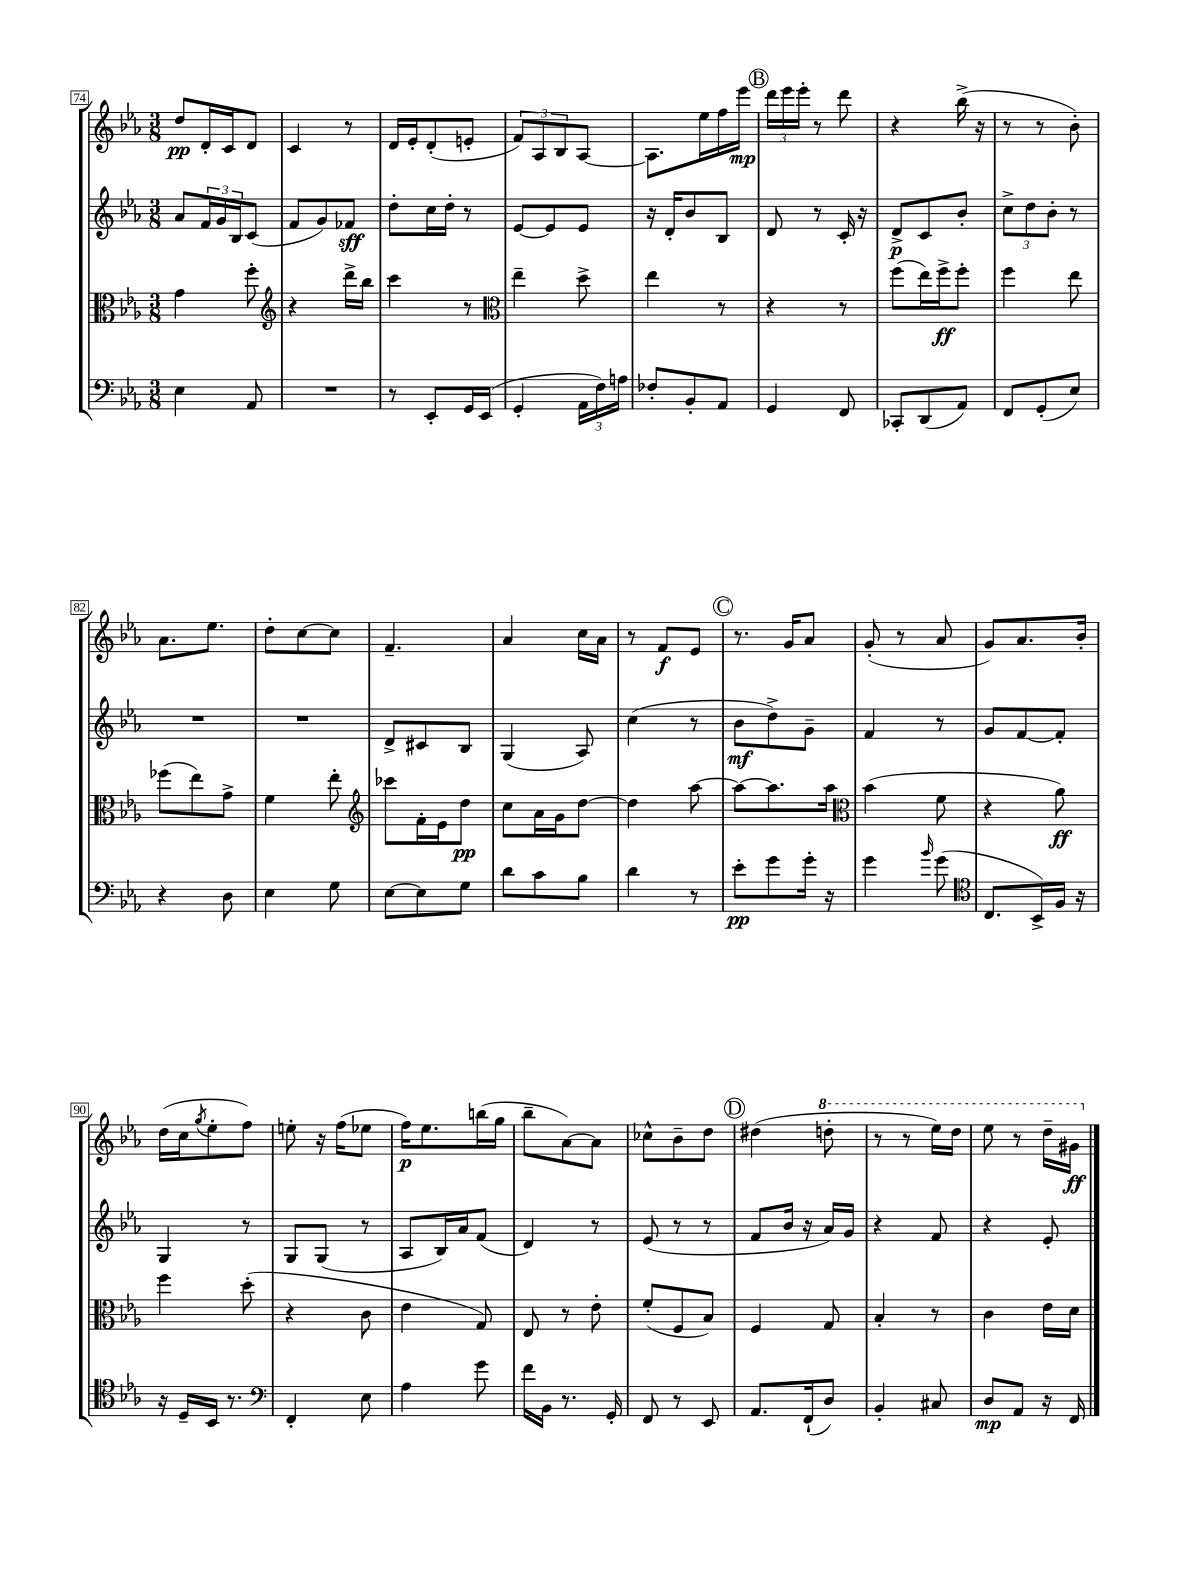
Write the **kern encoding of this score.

**kern	**dynam	**kern	**dynam	**kern	**dynam	**kern	**dynam
*part4	*part4	*part3	*part3	*part2	*part2	*part1	*part1
*staff4	*staff4	*staff3	*staff3	*staff2	*staff2	*staff1	*staff1
*clefF4	*	*clefC3	*	*clefG2	*	*clefG2	*
*k[b-e-a-]	*	*k[b-e-a-]	*	*k[b-e-a-]	*	*k[b-e-a-]	*
*M3/8	*	*M3/8	*	*M3/8	*	*M3/8	*
=74	=74	=74	=74	=74	=74	=74	=74
4E-\	.	4g\	.	8a-/L	.	8dd/L	pp
.	.	.	.	24f/L	.	16d'/L	.
.	.	.	.	24g/	.	.	.
.	.	.	.	.	.	16c/J	.
.	.	.	.	24B-/J	.	.	.
8AA-/	.	8ff'\	.	(8c/J	.	8d/J	.
=75	=75	=75	=75	=75	=75	=75	=75
*	*	*clefG2	*	*	*	*	*
4.r	.	4r	.	8f/L	.	4c/	.
.	.	.	.	8g/)	.	.	.
.	.	16ddd^\LL	.	8f-X/J	sff	8r	.
.	.	16bb-\JJ	.	.	.	.	.
=76	=76	=76	=76	=76	=76	=76	=76
8r	.	4ccc\	.	8dd'\L	.	16d/LL	.
.	.	.	.	.	.	16e-'/J	.
8EE-'/L	.	.	.	16cc\L	.	(8d'/	.
.	.	.	.	16dd'\JJ	.	.	.
16GG/L	.	8r	.	8r	.	8en'/J	.
(16EE-/JJ	.	.	.	.	.	.	.
=77	=77	=77	=77	=77	=77	=77	=77
*	*	*clefC3	*	*	*	*	*
4GG'/	.	4ee-~\	.	[8e-/L	.	12f/L)	.
.	.	.	.	.	.	12A-/	.
.	.	.	.	8e-/]	.	.	.
.	.	.	.	.	.	12B-/	.
24AA-\LL	.	8dd^\	.	8e-/J	.	[8A-/J	.
24F\)	.	.	.	.	.	.	.
24An\JJ	.	.	.	.	.	.	.
=78	=78	=78	=78	=78	=78	=78	=78
8F-X'/L	.	4ee-\	.	16r	.	8.A-\L]	.
.	.	.	.	16d'/KL	.	.	.
8BB-'/	.	.	.	8b-/	.	.	.
.	.	.	.	.	.	16ee-\L	.
8AA-/J	.	8r	.	8B-/J	.	16ff\	.
.	.	.	.	.	.	16eee-\JJ	mp
!!LO:REH:place=s1:t=B
=79	=79	=79	=79	=79	=79	=79	=79
4GG/	.	4r	.	8d/	.	24ddd\LL	.
.	.	.	.	.	.	24eee-\	.
.	.	.	.	.	.	24eee-'\JJ	.
.	.	.	.	8r	.	8r	.
8FF/	.	8r	.	16c'/	.	8ddd\	.
.	.	.	.	16r	.	.	.
=80	=80	=80	=80	=80	=80	=80	=80
8CC-X'/L	.	(8ff\L	.	8d^/L	p	4r	.
(8DD/	.	16ee-\L)	.	8c/	.	.	.
.	.	16ff^\J	ff	.	.	.	.
8AA-/J)	.	8ff'\J	.	8b-'/J	.	(16bb-^\	.
.	.	.	.	.	.	16r	.
=81	=81	=81	=81	=81	=81	=81	=81
8FF/L	.	4ff\	.	12cc^\L	.	8r	.
.	.	.	.	12dd\	.	.	.
(8GG'/	.	.	.	.	.	8r	.
.	.	.	.	12b-'\J	.	.	.
8E-/J)	.	8ee-\	.	8r	.	8b-'\)	.
!!LO:LB:g=z
=82	=82	=82	=82	=82	=82	=82	=82
4r	.	(8ff-X\L	.	4.r	.	8.a-\L	.
.	.	8ee-\)	.	.	.	.	.
.	.	.	.	.	.	8.ee-\J	.
8D\	.	8g^\J	.	.	.	.	.
=83	=83	=83	=83	=83	=83	=83	=83
4E-\	.	4f\	.	4.r	.	8dd'\L	.
.	.	.	.	.	.	[8cc\	.
8G\	.	8ee-'\	.	.	.	8cc\J]	.
=84	=84	=84	=84	=84	=84	=84	=84
*	*	*clefG2	*	*	*	*	*
[8E-\L	.	8ccc-X\L	.	8d^/L	.	4.f~/	.
8E-\]	.	16f'\L	.	8c#X/	.	.	.
.	.	16e-\J	.	.	.	.	.
8G\J	.	8dd\J	pp	8B-/J	.	.	.
=85	=85	=85	=85	=85	=85	=85	=85
8d\L	.	8cc\L	.	(4G/	.	4a-/	.
8c\	.	16a-\L	.	.	.	.	.
.	.	16g\J	.	.	.	.	.
8B-\J	.	[8dd\J	.	8A-/)	.	16cc\LL	.
.	.	.	.	.	.	16a-\JJ	.
=86	=86	=86	=86	=86	=86	=86	=86
4d\	.	4dd\]	.	(4cc\	.	8r	.
.	.	.	.	.	.	8f/L	f
8r	.	[8aa-\	.	8r	.	8e-/J	.
!!LO:REH:place=s1:t=C
=87	=87	=87	=87	=87	=87	=87	=87
8e-'\L	pp	8aa-\L_	.	8b-\L	mf	8.r	.
8g\	.	8.aa-\]	.	8dd^\)	.	.	.
.	.	.	.	.	.	16g/KL	.
16g'\Jk	.	.	.	8g~\J	.	8a-/J	.
16r	.	16aa-\Jk	.	.	.	.	.
=88	=88	=88	=88	=88	=88	=88	=88
*	*	*clefC3	*	*	*	*	*
4g\	.	(4b-\	.	4f/	.	(8g'/	.
.	.	.	.	.	.	8r	.
16qqb-/	.	.	.	.	.	.	.
(8g\	.	8f\	.	8r	.	8a-/	.
=89	=89	=89	=89	=89	=89	=89	=89
*clefC4	*	*	*	*	*	*	*
8.C/L	.	4r	.	8g/L	.	8g/L)	.
.	.	.	.	[8f/	.	8.a-/	.
16BB-^/L)	.	.	.	.	.	.	.
16F/JJ	.	8a-\)	ff	8f'/J]	.	.	.
16r	.	.	.	.	.	16b-'/Jk	.
!!LO:LB:g=z
=90	=90	=90	=90	=90	=90	=90	=90
16r	.	4ff\	.	4G/	.	(16dd\LL	.
16D~/LL	.	.	.	.	.	16cc\J	.
.	.	.	.	.	.	8qgg/	.
16BB-/JJ	.	.	.	.	.	8ee-'\	.
8.r	.	.	.	.	.	.	.
.	.	(8dd'\	.	8r	.	8ff\J)	.
=91	=91	=91	=91	=91	=91	=91	=91
*clefF4	*	*	*	*	*	*	*
4FF'/	.	4r	.	8G/L	.	8een'\	.
.	.	.	.	(8G/J	.	16r	.
.	.	.	.	.	.	(16ff\KL	.
8E-\	.	8c\	.	8r	.	8ee-X\J	.
=92	=92	=92	=92	=92	=92	=92	=92
4A-\	.	4e-\	.	8A-/L	.	16ff\KL)	p
.	.	.	.	.	.	8.ee-\	.
.	.	.	.	16B-/L)	.	.	.
.	.	.	.	16a-/J	.	.	.
8g\	.	8G/)	.	(8f/J	.	(16bbn\L	.
.	.	.	.	.	.	16gg\JJ	.
=93	=93	=93	=93	=93	=93	=93	=93
16f\LL	.	8E-/	.	4d/)	.	8bb-~\L	.
16BB-\JJ	.	.	.	.	.	.	.
8.r	.	8r	.	.	.	[8a-\)	.
.	.	8e-'\	.	8r	.	8a-\J]	.
16GG'/	.	.	.	.	.	.	.
=94	=94	=94	=94	=94	=94	=94	=94
8FF/	.	(8f'/L	.	(8e-/	.	8cc-X^^\L	.
8r	.	8F/	.	8r	.	8b-~\	.
8EE-/	.	8B-/J)	.	8r	.	8dd\J	.
!!LO:REH:place=s1:t=D
=95	=95	=95	=95	=95	=95	=95	=95
8.AA-/L	.	4F/	.	8f/L	.	(4dd#X\	.
.	.	.	.	16b-/Jk	.	.	.
(16FF`/k	.	.	.	16r	.	.	.
*	*	*	*	*	*	*8va	*
8D/J)	.	8G/	.	16a-/LL)	.	8dddn'\	.
.	.	.	.	16g/JJ	.	.	.
=96	=96	=96	=96	=96	=96	=96	=96
4BB-'/	.	4B-'/	.	4r	.	8r	.
.	.	.	.	.	.	8r	.
8C#X/	.	8r	.	8f/	.	16eee-\LL)	.
.	.	.	.	.	.	16ddd\JJ	.
=97	=97	=97	=97	=97	=97	=97	=97
8D/L	mp	4c\	.	4r	.	8eee-\	.
8AA-/J	.	.	.	.	.	8r	.
16r	.	16e-\LL	.	8e-'/	.	16ddd~\LL	.
16FF/	.	16d\JJ	.	.	.	16gg#X\JJ	ff
*	*	*	*	*	*	*X8va	*
==	==	==	==	==	==	==	==
*-	*-	*-	*-	*-	*-	*-	*-
